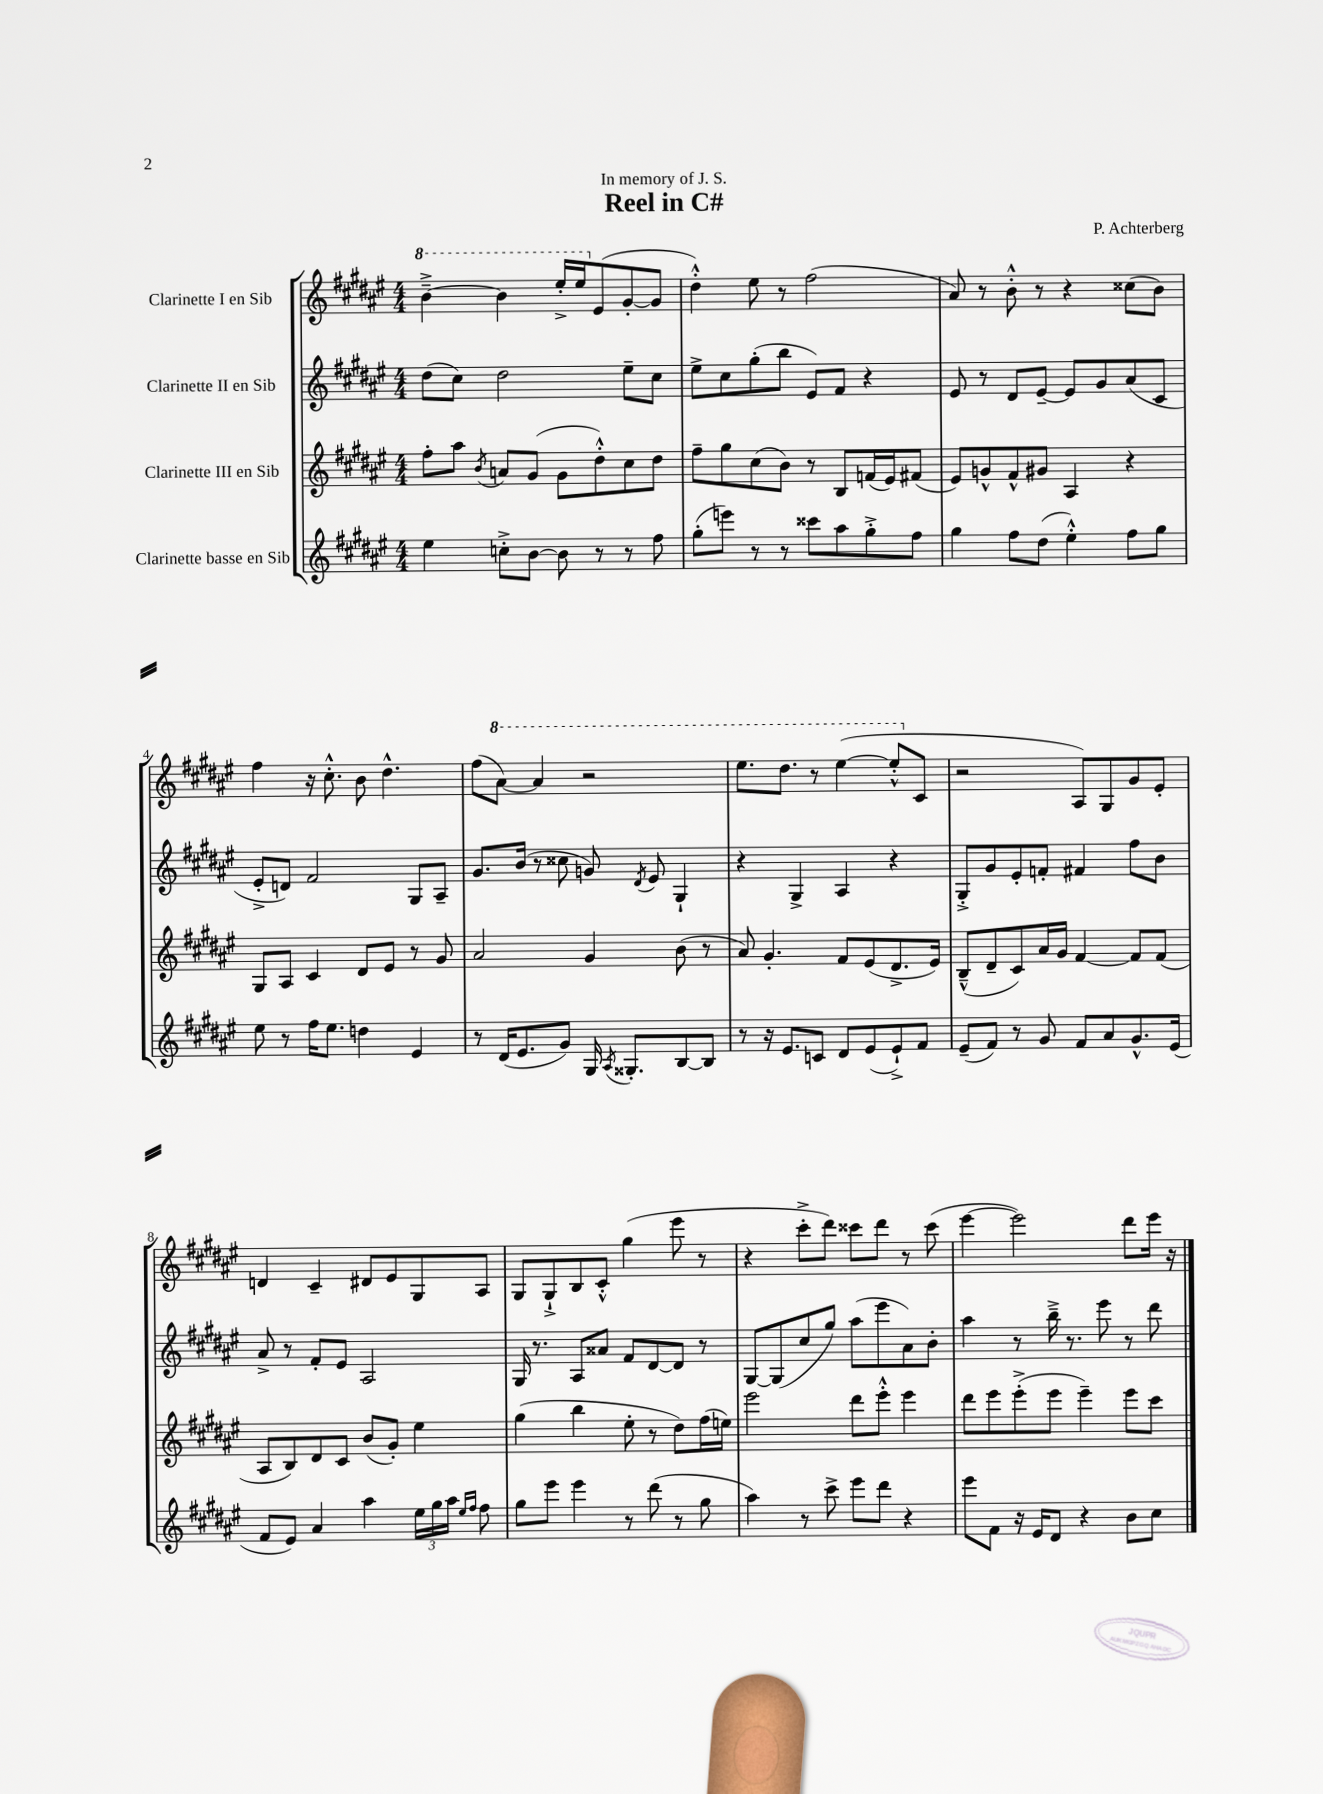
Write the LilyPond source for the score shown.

\header { title = "Reel in C#" composer = "P. Achterberg" dedication = "In memory of J. S." }
<<
\new StaffGroup <<
\new Staff = "s0" \with { instrumentName = "Clarinette I en Sib" } {
    \clef treble \key fis \major \numericTimeSignature \time 4/4
    \autoBeamOff \ottava #1 b''4~---> b''4 eis'''16[-.-> eis'''16 \ottava #0 eis'8( gis'8~-. gis'8] |
    dis''4-.-^) eis''8 r8 fis''2( |
    ais'8) r8 b'8-.-^ r8 r4 cisis''8[( b'8]) |
    fis''4 r16 cis''8.-.-^ b'8 dis''4.-^ |
    fis''8[( \ottava #1 ais''8]~) ais''4 r2 |
    eis'''8.[ dis'''8.] r8 eis'''4~( eis'''8[-.-^ \ottava #0 cis'8] |
    r2 ais8[) gis8 gis'8 eis'8]-. |
    d'4 cis'4-- dis'8[ eis'8 gis8 ais8] |
    gis8[ gis8-!-> b8 cis'8]-.-^ gis''4( eis'''8 r8 |
    r4 cis'''8[-.-> dis'''8]) cisis'''8[ dis'''8] r8 cisis'''8( |
    eis'''4~ eis'''2) dis'''8[ eis'''16] r16 \bar "|." |
}
\new Staff = "s1" \with { instrumentName = "Clarinette II en Sib" } {
    \clef treble \key fis \major \numericTimeSignature \time 4/4
    \autoBeamOff dis''8[( cis''8]) dis''2 eis''8[-- cis''8] |
    eis''8[-> cis''8 gis''8-.( b''8] eis'8[) fis'8] r4 |
    eis'8 r8 dis'8[ eis'8]~-- eis'8[ gis'8 ais'8( cis'8] |
    eis'8[-.-> d'8]) fis'2 gis8[ ais8]-- |
    gis'8.[ b'16]( r8 cisis''8 g'8) \acciaccatura { dis'8 } eis'8 gis4-! |
    r4 gis4-> ais4 r4 |
    gis8[-.-> gis'8 eis'8-. f'8]-. fis'4 fis''8[ b'8] |
    ais'8-> r8 fis'8[-. eis'8] ais2 |
    gis16 r8. ais8[ aisis'8] fis'8[ dis'8~ dis'8] r8 |
    gis8[~ gis8( cis''8 gis''8]) ais''8[( eis'''8 ais'8) b'8]-. |
    ais''4 r8 b''16---> r8. eis'''8 r8 dis'''8 \bar "|." |
}
\new Staff = "s2" \with { instrumentName = "Clarinette III en Sib" } {
    \clef treble \key fis \major \numericTimeSignature \time 4/4
    \autoBeamOff fis''8[-. ais''8] \acciaccatura { b'8 } a'8[ gis'8]( gis'8[ dis''8-.-^) cis''8 dis''8] |
    fis''8[-- gis''8 cis''8( b'8]) r8 b8[ f'16( eis'16) fis'8]( |
    eis'8[) g'8-^ fis'8-^ gis'8] ais4 r4 |
    gis8[ ais8] cis'4 dis'8[ eis'8] r8 gis'8 |
    ais'2 gis'4 b'8( r8 |
    ais'8) gis'4.-. fis'8[ eis'8( dis'8.-> eis'16]) |
    b8[---^( dis'8-- cis'8) ais'16 gis'16] fis'4~ fis'8[ fis'8]( |
    ais8[ b8) dis'8 cis'8] b'8[( gis'8]-.) eis''4 |
    gis''4( b''4 eis''8-. r8 dis''8[) fis''16( e''16]) |
    eis'''2 dis'''8[ eis'''8]-.-^ eis'''4 |
    dis'''8[ eis'''8 eis'''8-.->( eis'''8] eis'''4--) eis'''8[ cis'''8] \bar "|." |
}
\new Staff = "s3" \with { instrumentName = "Clarinette basse en Sib" } {
    \clef treble \key fis \major \numericTimeSignature \time 4/4
    \autoBeamOff eis''4 c''8[-.-> b'8]~ b'8 r8 r8 fis''8 |
    gis''8[-.( e'''8]) r8 r8 cisis'''8[ ais''8 gis''8-.-> fis''8] |
    gis''4 fis''8[ dis''8]( eis''4-.-^) fis''8[ gis''8] |
    eis''8 r8 fis''16[ eis''8.] d''4 eis'4 |
    r8 dis'16[( eis'8. gis'8]) gis16 \acciaccatura { ais8 } gisis8.[-. b8~ b8] |
    r8 r16 eis'8.[ c'8] dis'8[ eis'8( eis'8-!->) fis'8] |
    eis'8[--( fis'8]) r8 gis'8 fis'8[ ais'8 gis'8.-^ eis'16]( |
    fis'8[ eis'8]) ais'4 ais''4 \tuplet 3/2 { eis''16[ gis''16 ais''16] } \grace { eis''16[ fis''16] } fis''8 |
    gis''8[ eis'''8] eis'''4 r8 dis'''8( r8 gis''8 |
    ais''4) r8 cis'''8-> eis'''8[ dis'''8] r4 |
    eis'''8[ fis'8] r16 eis'16[ dis'8] r4 b'8[ cis''8] \bar "|." |
}
>>
>>
